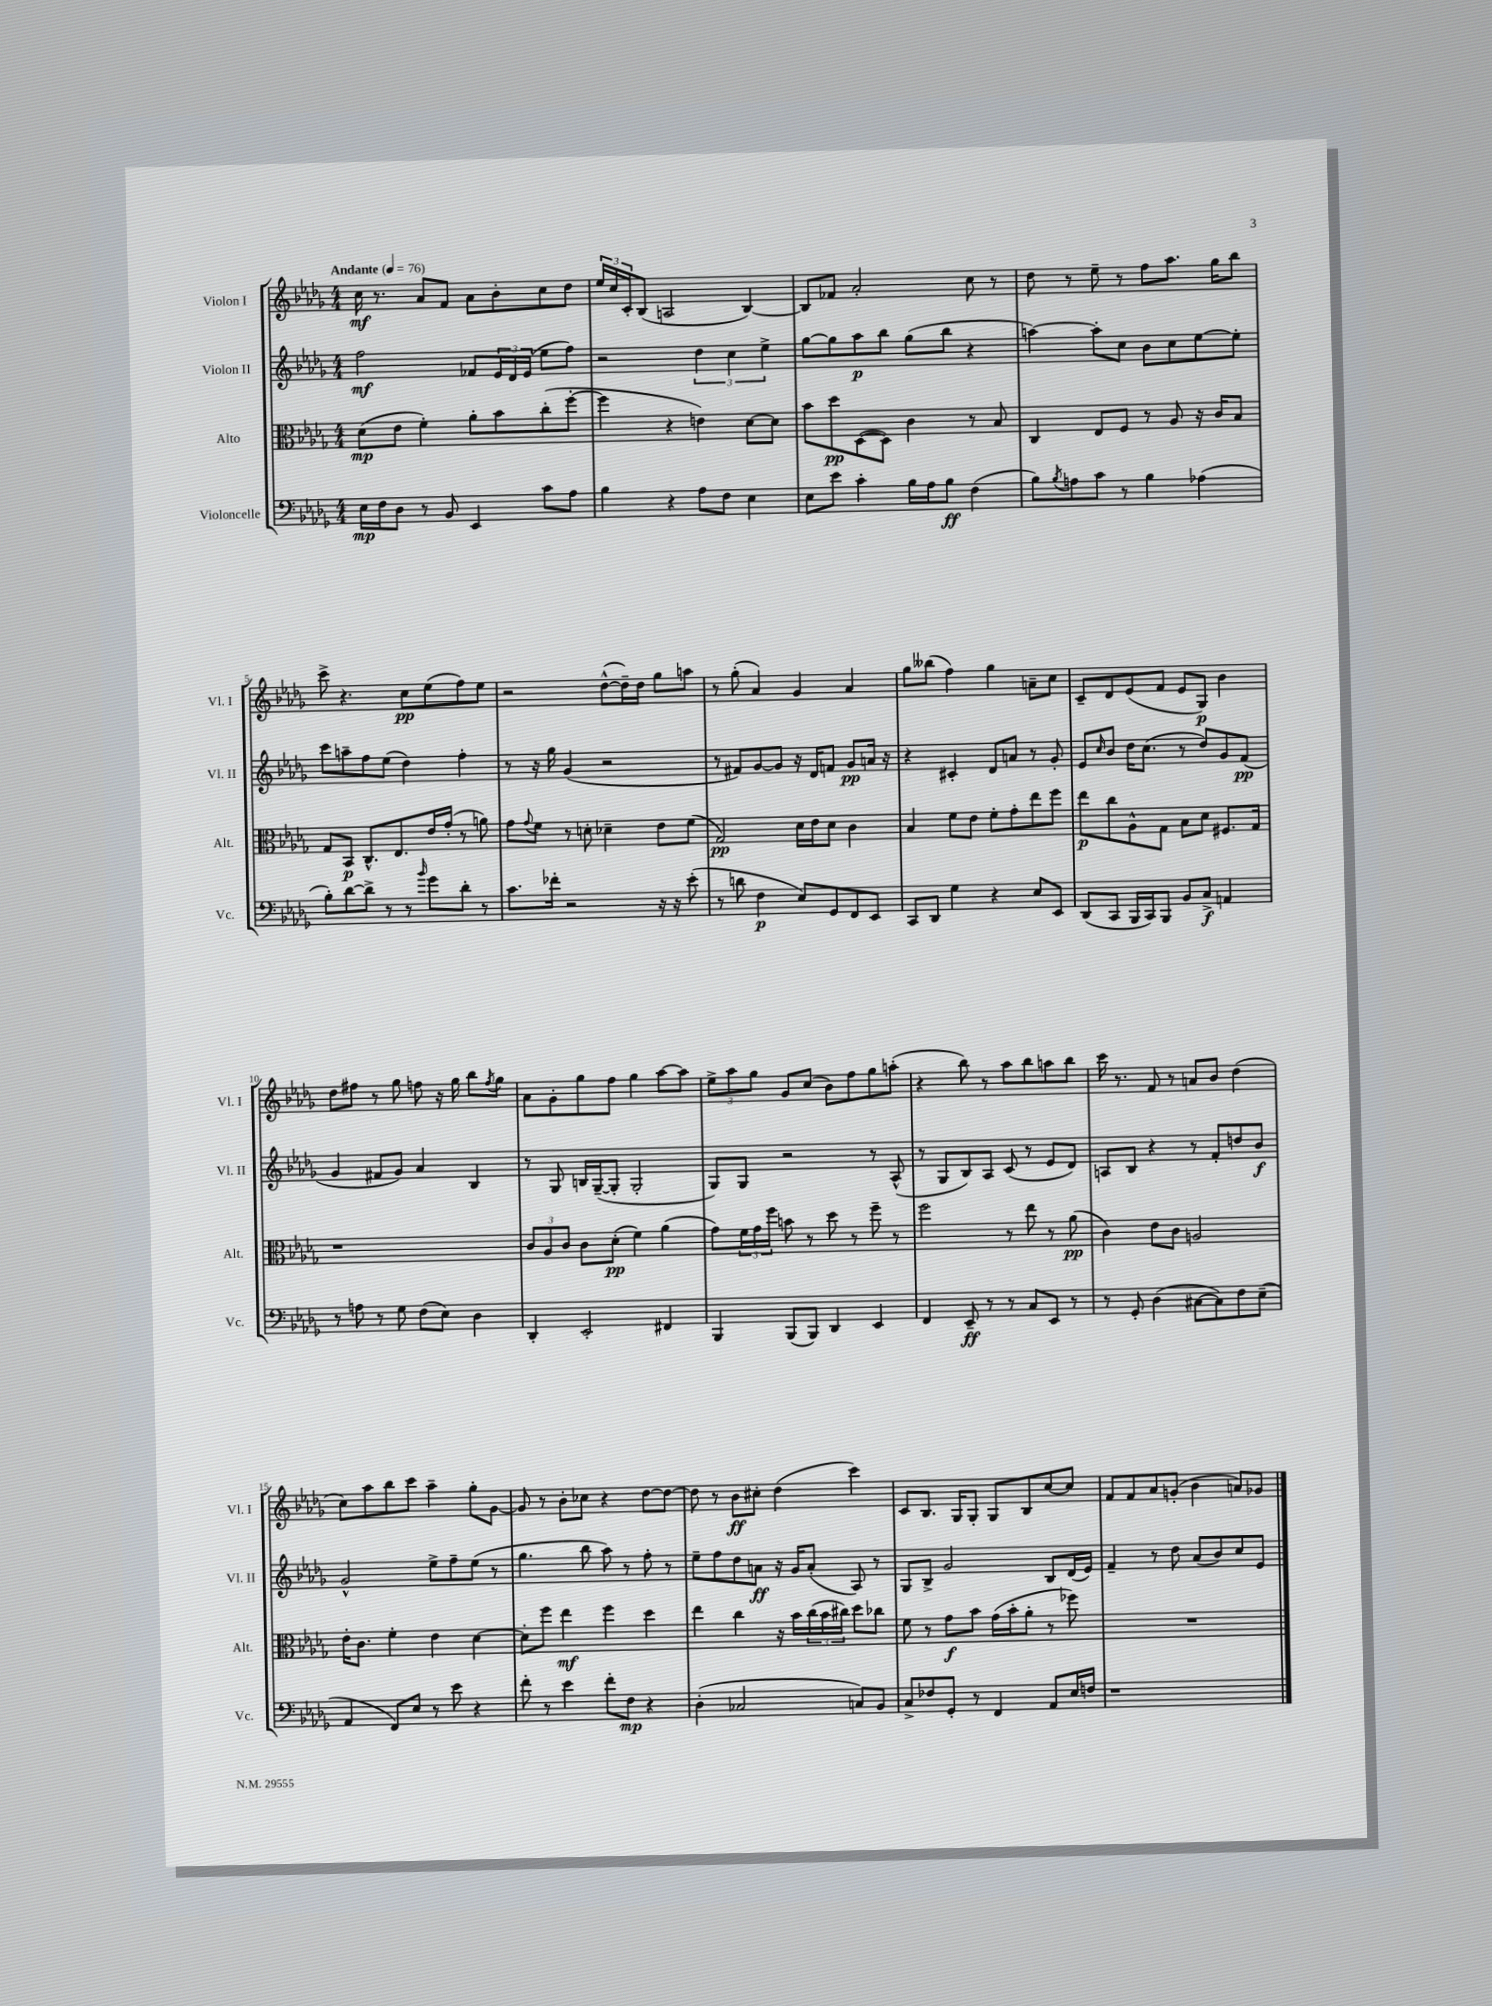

**kern	**kern	**kern	**kern
*staff4	*staff3	*staff2	*staff1
*clefF4	*clefC3	*clefG2	*clefG2
*k[b-e-a-d-g-]	*k[b-e-a-d-g-]	*k[b-e-a-d-g-]	*k[b-e-a-d-g-]
*M4/4	*M4/4	*M4/4	*M4/4
*MM76	*MM76	*MM76	*MM76
16E-\LL	(8d-\L	2ff\	16cc\
16F\J	.	.	8.r
8D-\J	8e-\J	.	.
8r	4f'\)	.	8a-/L
8BB-/	.	.	8f/J
4EE-/	8a-'\L	8f-/L	8a-\L
.	8b-\	24e-/L	8b-'\
.	.	24d-/	.
.	.	(24e-/JJ	.
8c\L	(8cc'\	8ee-\L	8cc\
8A-\J	[8ff'\J	8ff\J)	8dd-\J
=	=	=	=
4B-\	4ff\]	2r	24ee-/LL
.	.	.	24cc/
.	.	.	24c'/J
.	.	.	(8B-/J
4r	4r	.	2A/
8A-\L	4e\)	6dd-\	.
8F\J	.	.	.
.	.	6cc\	.
4E-\	[8d-\L	.	[4B-/)
.	.	6ee-^\	.
.	8d-\]J	.	.
=	=	=	=
8E-\L	8b-\L	[8gg-\L	8B-/]L
8e-\J	8dd-\	8gg-\]	8f-/J
4c'\	([8D-\	8aa-\	2a-'/
.	8D-\]J)	8bb-\J	.
16B-\LL	4c\	(8gg-\L	.
16A-\J	.	.	.
8B-\J	.	8bb-\J	.
(4F\	8r	4r	8cc\
.	8B-/	.	8r
=	=	=	=
8B-\L)	4C/	[4aa\)	8dd-\
8qB-/	.	.	.
8A\	.	.	8r
8c\J	8E-/L	8aa'\]L	8ee-~\
8r	8F/J	8cc\J	8r
4B-\	8r	8b-\L	8ff\L
.	8A-/	8cc\	8.aa-\J
(4A-\	16r	[8ee-\	.
.	16c/LK	.	16gg-\LK
.	8B-/J	8ee-'\]J	8bb-\J
=	=	=	=
8B-'\L)	8G-/L	8ccc\L	8ccc^\
[8d-\	8BB-/J	8aa~\	4.r
8d-^\]J	8.C^^/L	8ff\	.
8r	.	(8ee-\J	.
.	8.E-/	.	.
8r	.	4dd-\)	8cc\L
16qqb-/	.	.	.
8g-\L	16e-/L	.	(8ee-\
.	(16g-'/JJ	.	.
8d-'\J	8r	4ff'\	8ff\)
8r	8a\)	.	8ee-\J
=	=	=	=
8.c\L	8g-\L	8r	2r
.	8qqg-/	.	.
.	8f\J	16r	.
16f-'\Jk	.	16gg-\	.
2r	8r	(4g-/	.
.	8d'\	.	.
.	4d-~\	2r	([8dd-^^\L
.	.	.	16dd-~\]L)
.	.	.	16dd-\JJ
16r	8e-\L	.	8gg-\L
16r	.	.	.
(8e-'\	(8f\J	.	8aa\J
=	=	=	=
8r	2G-/)	8r	8r
8d\	.	8f#/L)	(8gg-'\
4F\	.	[8g-/	4a-/)
.	.	8g-/]J	.
8E-/L)	16d-\LL	16r	4g-/
.	16e-\J	16d-/LK	.
8GG-/	8d-\J	8f/J	.
8FF/	4c\	8g-/L	4a-/
8EE-/J	.	16a/Jk	.
.	.	16r	.
=	=	=	=
8CC/L	4B-/	4r	8gg-\L
8DD-/J	.	.	(8bb--\J
4G-\	8f\L	4c#'/	4ff\)
.	8e-\J	.	.
4r	8f'\L	8d-/L	4gg-\
.	8g-'\	8a/J	.
8E-/L	8ee-\	8r	8a~\L
8EE-/J	8ff\J	8g-'/	8cc\J
=	=	=	=
(8DD-/L	8ee-\L	8e-/L	8c~/L
.	.	16qqcc/	.
8CC/J	8cc\	8b-/J	8d-/
16BBB-/LL	8A-^^\	16dd-\LK	(8e-/
16CC/J)	.	(8.cc\J	.
8BBB-/J	8G-\J	.	8f/J
8BB-/L	8B-\L	8r	8e-/L
8C^/J	8d-\J	8dd-/L)	8G-/J)
4AA/	8.F#/L	8g-/	4b-\
.	.	(8f/J	.
.	16G-/Jk	.	.
=	=	=	=
8r	1r	4g-/	8dd-\L
8A\	.	.	8ff#\J
8r	.	8f#/L	8r
8G-\	.	8g-/J)	8gg-\
(8F\L	.	4a-/	8ff\
8E-\J)	.	.	16r
.	.	.	16gg-\
4D-\	.	4B-/	8bb-\L
.	.	.	8qff/
.	.	.	8gg-\J
=	=	=	=
4DD-'/	12c/L	8r	8a-\L
.	12A-/	.	.
.	.	8G-/	8g-'\
.	12c/J	.	.
2EE-'/	8c\L	16B/LL	8gg-\
.	.	([16G-~/J	.
.	(8d-'\J	8G-'/]J	8ff\J
.	4f\)	2G-'/	4gg-\
4FF#/	(4a-\	.	[8aa-\L
.	.	.	8aa-\]J
=	=	=	=
4BBB-/	8g-\L)	8G-/L)	12ee-^\L
.	.	.	12aa-\
.	24f\L	8G-/J	.
.	24g-\	.	12gg-\J
.	24ff\JJ	.	.
(8BBB-/L	8b\	2r	8g-/L
8BBB-/J)	8r	.	(8cc/J
4DD-/	8dd-\	.	8b-\L)
.	8r	.	8ff\
4EE-/	8ff~\	8r	8gg-\
.	8r	(8A-^^/	(8aa'\J
=	=	=	=
4FF/	2ff\	8r	4r
.	.	8G-/L	.
8EE-~/	.	8B-/)	8bb-\)
8r	.	8A-/J	8r
8r	8r	(8c/	8aa-\L
8C/L	8ee-\	8r	8bb-\
8EE-/J	8r	8e-/L	8aa\
8r	(8a-\	8d-/J)	8bb-\J
=	=	=	=
8r	4c\)	8A/L	16ccc\
.	.	.	8.r
8GG-'/	.	8B-/J	.
(4D-\	8e-\L	4r	8f/
.	8c\J	.	8r
[8C#\L	2A/	8r	8a/L
8C#\])	.	8f'/L	8b-/J
8F\	.	8dd/	(4dd-\
(8E-~\J	.	8b-/J	.
=	=	=	=
4AA-/	16e-'\LK	2g-^^/	8cc\L)
.	8.c\J	.	.
.	.	.	8aa-\
8FF/L)	4f'\	.	8bb-\
8E-/J	.	.	8ccc\J
8r	4e-\	8ee-^\L	4aa-~\
8e-\	.	8ff~\	.
4r	[4d-\	(8ee-\J	8gg-'\L
.	.	8r	[8g-\J
=	=	=	=
8f'\	8d-'\]L	4.gg-\	8g-/]
8r	8ff\J	.	8r
4e-\	4ee-\	.	8b-'\L
.	.	8bb-\	8cc-\J
8f'\L	4ff\	8aa-\)	4r
8F\J	.	8r	.
4r	4dd-\	8ff'\	[8dd-\L
.	.	8r	8dd-\_J
=	=	=	=
(4D-'\	4ee-\	8ee-~\L	8dd-\]
.	.	8ff\	8r
2C-/	4cc\	8dd-\	8b-\L
.	.	8a\J	8cc#'\J
.	16r	16r	(4dd-\
.	16b-\LL	16g-/LK	.
.	(24cc\	(8a'/J	.
.	24b-\	.	.
.	24cc#\JJ)	.	.
8C/L)	8dd-\L	8A-/)	4ccc\)
8BB-/J	8cc-\J	8r	.
=	=	=	=
8C^/L	8f\	8G-/L	8c/L
8F-/	8r	8B-^/J	8.B-/J
8GG-'/J	8g-\L	2g-/	.
.	.	.	16G-/LK
8r	8b-\J	.	8G-'/J
4FF/	(16g-\LL	.	8G-/L
.	16b-'\J	.	.
.	8a-'\J	.	8B-/
8AA-/L	8r	8B-/L	[8cc/
16E-/L	8ff-\)	(16d-/L	8cc/]J
16F/JJ	.	16e-/JJ)	.
=	=	=	=
1r	1r	4f~/	8f/L
.	.	.	8f/
.	.	8r	8a-/
.	.	8dd-\	(8g'/J
.	.	(8a-/L	4b-\
.	.	8b-/)	.
.	.	8cc/	8a/L)
.	.	8e-/J	8g-/J
==	==	==	==
*-	*-	*-	*-
